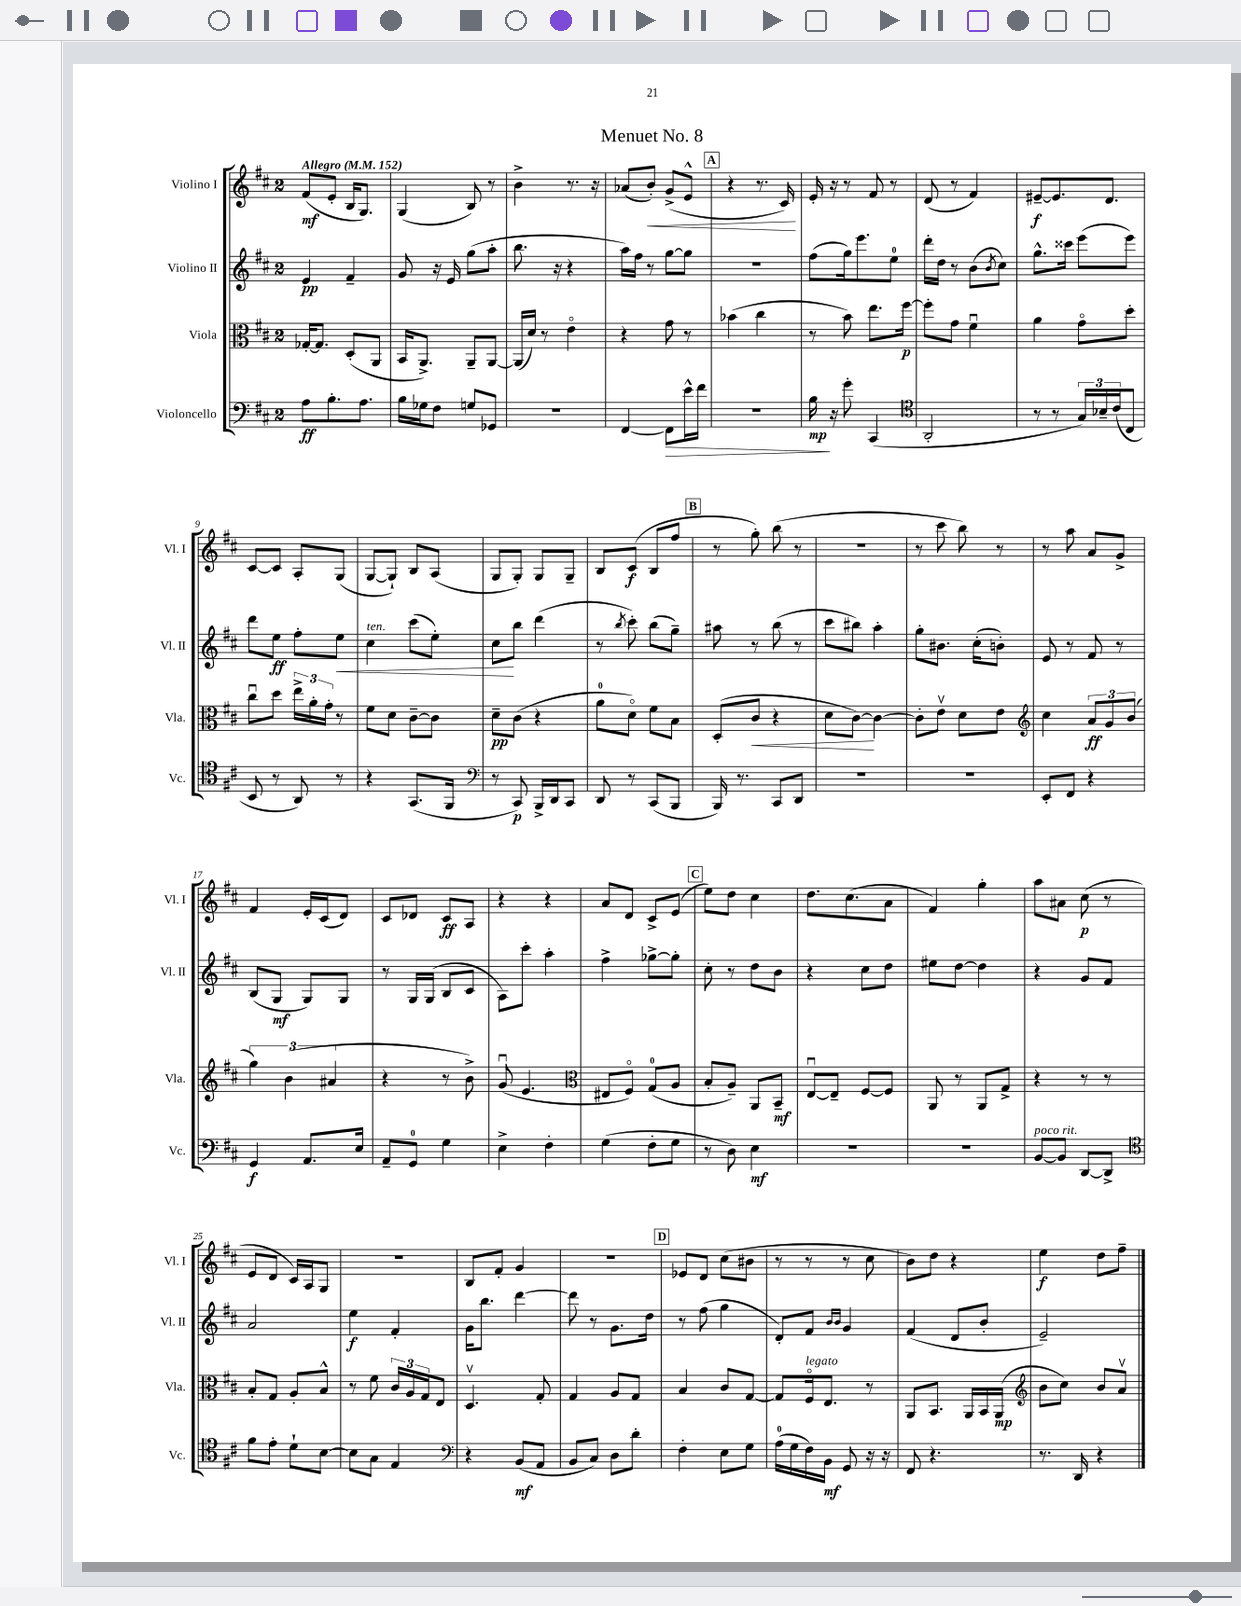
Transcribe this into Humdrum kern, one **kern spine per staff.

**kern	**dynam	**kern	**dynam	**kern	**dynam	**kern	**dynam
*part4	*part4	*part3	*part3	*part2	*part2	*part1	*part1
*staff4	*staff4	*staff3	*staff3	*staff2	*staff2	*staff1	*staff1
*I"Violoncello	*	*I"Viola	*	*I"Violino II	*	*I"Violino I	*
*I'Vc.	*	*I'Vla.	*	*I'Vl. II	*	*I'Vl. I	*
*clefF4	*	*clefC3	*	*clefG2	*	*clefG2	*
*k[f#c#]	*	*k[f#c#]	*	*k[f#c#]	*	*k[f#c#]	*
*M2/4	*	*M2/4	*	*M2/4	*	*M2/4	*
*MM152	*	*MM152	*	*MM152	*	*MM152	*
=1	=1	=1	=1	=1	=1	=1	=1
!	!	!	!	!	!	!LO:TX:a:B:t=Allegro	!
8A\L	ff	[16G-X'/KL	.	4e/	pp	(8f#/L	mf
.	.	8.G-/J]	.	.	.	.	.
8.B'\	.	.	.	.	.	8e'/J	.
.	.	(8D'/L	.	4f#~/	.	16B/KL	.
8.A\J	.	.	.	.	.	8.G/J)	.
.	.	8AA/J	.	.	.	.	.
=2	=2	=2	=2	=2	=2	=2	=2
16B\LL	.	16BB/KL	.	8g/	.	(4G/	.
16G-X\J	.	8.AA^/J)	.	.	.	.	.
8F#\J	.	.	.	16r	.	.	.
.	.	.	.	16e/	.	.	.
8Gn/L	.	8AA~/L	.	(8gg\L	.	8B/)	.
8GG-X/J	.	[8AA/J	.	8aa'\J	.	8r	.
=3	=3	=3	=3	=3	=3	=3	=3
2r	.	(16AA/LL]	.	8.bb\	.	4b^\	.
.	.	16d/JJ)	.	.	.	.	.
.	.	8r	.	.	.	.	.
.	.	.	.	16r	.	.	.
.	.	4e\	.	4r	.	8.r	.
.	.	.	.	.	.	16r	.
=4	=4	=4	=4	=4	=4	=4	=4
[4FF#/	.	4r	.	16aa\LL)	.	(8a-X/L	.
.	.	.	.	16ff#\JJ	.	.	.
!	!	!	!	!	!	!	!LO:HP:b
.	.	.	.	8r	.	8b'/J)	<
!	!LO:HP:b	!	!	!	!	!	!
8FF#\L]	>	8g\	.	[8gg\L	.	(8g^/L	.
16e^^\L	.	8r	.	8gg\J]	.	8e^^/J	.
16f#\JJ	.	.	.	.	.	.	.
!!LO:REH:place=s1:t=A
=5	=5	=5	=5	=5	=5	=5	=5
2r	.	(4b-X\	.	2r	.	4r	.
.	.	4cc#\	.	.	.	8.r	.
.	.	.	.	.	.	16c#/)	.
.	.	.	.	.	.	.	[
=6	=6	=6	=6	=6	=6	=6	=6
16B\	mp	8r	.	(8ff#\L	.	16e'/	.
16r	]	.	.	.	.	16r	.
8g'\	.	8b\)	.	16gg\k)	.	8r	.
.	.	.	.	8.eee\	.	.	.
(4CC#/	.	8.ee\L	.	.	.	8f#/	.
.	.	.	.	8ee\J	.	8r	.
.	.	[16ff#\Jk	p	.	.	.	.
=7	=7	=7	=7	=7	=7	=7	=7
*clefC4	*	*	*	*	*	*	*
2AA'/	.	8ff#'\L]	.	16ddd'\LL	.	(8d/	.
.	.	.	.	16dd\JJ	.	.	.
.	.	8g\J	.	8r	.	8r	.
.	.	4f#u\	.	(8b\L	.	4f#/)	.
.	.	.	.	8qb/	.	.	.
.	.	.	.	8cc#\J)	.	.	.
=8	=8	=8	=8	=8	=8	=8	=8
8r	.	4a\	.	8.gg^^\L	.	[8e#X~/L	f
8r	.	.	.	.	.	8.e#/]	.
.	.	.	.	16ccc##X\Jk	.	.	.
24G/LL)	.	8g\L	.	(8eee\L	.	.	.
24B-X~/	.	.	.	.	.	.	.
.	.	.	.	.	.	8.d/J	.
(24c#/J	.	.	.	.	.	.	.
8C#/J	.	8dd'\J	.	8eee\J)	.	.	.
!!LO:LB:g=z
=9	=9	=9	=9	=9	=9	=9	=9
8BB/	.	8cc#u\L	.	8ddd\L	.	[8c#/L	.
8r	.	8dd\J	.	8ee\J	ff	8c#/J]	.
8AA/)	.	24ee^\LL	.	8ff#'\L	.	8A'/L	.
.	.	24a'\	.	.	.	.	.
.	.	24g'\JJ	.	.	.	.	.
!	!	!	!	!	!LO:HP:b	!	!
8r	.	8r	.	8ee\J	<	(8G/J	.
=10	=10	=10	=10	=10	=10	=10	=10
!	!	!	!	!LO:TX:a:i:t=ten.	!	!	!
4r	.	8f#\L	.	4cc#\	.	[8G/L	.
.	.	8d\J	.	.	.	8G`/J])	.
(8.GG/L	.	[8c#~\L	.	(8ccc#\L	.	8B/L	.
.	.	8c#\J]	.	8ee'\J)	.	(8A/J	.
16FF#/Jk	.	.	.	.	.	.	.
=11	=11	=11	=11	=11	=11	=11	=11
*clefF4	*	*	*	*	*	*	*
8r	.	8d~\L	pp	8cc#\L	.	8G/L	.
8CC#/)	p	(8c#\J	.	8bb\J	[	8G'/J)	.
16BBB^/LL	.	4r	.	(4ddd\	.	8G/L	.
16DD/J	.	.	.	.	.	.	.
8CC#/J	.	.	.	.	.	8G~/J	.
=12	=12	=12	=12	=12	=12	=12	=12
8DD/	.	8a\L	.	8r	.	8B/L	.
.	.	.	.	8qbb/	.	.	.
8r	.	8d\J)	.	8ccc#'\)	.	(8c#/J	f
(8CC#/L	.	8f#\L	.	(8bb\L	.	8B/L	.
8BBB/J	.	8B\J	.	8gg~\J)	.	8ff#/J	.
!!LO:REH:place=s1:t=B
=13	=13	=13	=13	=13	=13	=13	=13
16BBB/)	.	(8D'/L	.	8aa#X\	.	8r	.
8.r	.	.	.	.	.	.	.
!	!	!	!LO:HP:b	!	!	!	!
.	.	8c#/J	<	8r	.	8gg'\)	.
8CC#/L	.	4r	.	(8bb\	.	(8bb\	.
8DD/J	.	.	.	8r	.	8r	.
=14	=14	=14	=14	=14	=14	=14	=14
2r	.	8d\L	.	8ccc#\L	.	2r	.
.	.	[8c#\J)	.	8bb#X\J)	.	.	.
.	.	4c#\_	[	4aa'\	.	.	.
=15	=15	=15	=15	=15	=15	=15	=15
2r	.	8c#'\L]	.	8gg'\L	.	8r	.
.	.	8ev\J	.	8.b#X\J	.	8ccc#\	.
.	.	8d\L	.	.	.	8bb\)	.
.	.	.	.	(16cc#'\KL	.	.	.
.	.	8e\J	.	8bn'\J)	.	8r	.
=16	=16	=16	=16	=16	=16	=16	=16
*	*	*clefG2	*	*	*	*	*
8EE'/L	.	4cc#\	.	8e/	.	8r	.
8FF#/J	.	.	.	8r	.	8aa\	.
4r	.	12a/L	ff	8f#/	.	8a/L	.
.	.	12g/	.	.	.	.	.
.	.	.	.	8r	.	8g^/J	.
.	.	(12b/J	.	.	.	.	.
!!LO:LB:g=z
=17	=17	=17	=17	=17	=17	=17	=17
4GG/	f	6gg\)	.	(8B/L	.	4f#/	.
.	.	.	.	8G/J	mf	.	.
.	.	(6b\	.	.	.	.	.
8.AA/L	.	.	.	8G/L)	.	16e'/LL	.
.	.	.	.	.	.	(16c#/J	.
.	.	6a#X/	.	.	.	.	.
.	.	.	.	8G/J	.	8d/J)	.
16E/Jk	.	.	.	.	.	.	.
=18	=18	=18	=18	=18	=18	=18	=18
8AA~/L	.	4r	.	8r	.	8c#/L	.
8GG/J	.	.	.	16G/LL	.	8d-X/J	.
.	.	.	.	(16G/JJ	.	.	.
4G\	.	8r	.	8B/L	.	8c#/L	ff
.	.	8b^\)	.	8c#/J	.	8A/J	.
=19	=19	=19	=19	=19	=19	=19	=19
4E^\	.	(8gu/	.	8A\L)	.	4r	.
.	.	4.e/	.	8ccc#'\J	.	.	.
4F#'\	.	.	.	4aa'\	.	4r	.
=20	=20	=20	=20	=20	=20	=20	=20
*	*	*clefC3	*	*	*	*	*
(4G\	.	8E#X/L	.	4ff#^\	.	8a/L	.
.	.	8F#/J)	.	.	.	8d/J	.
8F#'\L	.	(8G/L	.	[8gg-X^\L	.	8c#^/L	.
8G\J	.	8A/J	.	8gg-'\J]	.	(8e/J	.
!!LO:REH:place=s1:t=C
=21	=21	=21	=21	=21	=21	=21	=21
8r	.	8B'/L	.	8cc#'\	.	8ee\L)	.
8D\)	.	8A~/J)	.	8r	.	8dd\J	.
4E\	mf	8AA/L	.	8dd\L	.	4cc#\	.
.	.	8BB~/J	mf	8b\J	.	.	.
=22	=22	=22	=22	=22	=22	=22	=22
2r	.	[8Eu/L	.	4r	.	8.dd\L	.
.	.	8E~/J]	.	.	.	.	.
.	.	.	.	.	.	(8.cc#\	.
.	.	[8F#/L	.	8cc#\L	.	.	.
.	.	8F#/J]	.	8dd\J	.	8a\J	.
=23	=23	=23	=23	=23	=23	=23	=23
2r	.	8AA/	.	8ee#X\L	.	4f#/)	.
.	.	8r	.	[8dd\J	.	.	.
.	.	8AA/L	.	4dd\]	.	4gg'\	.
.	.	8G^/J	.	.	.	.	.
=24	=24	=24	=24	=24	=24	=24	=24
!LO:TX:a:i:t=poco rit.	!	!	!	!	!	!	!
[8BB/L	.	4r	.	4r	.	8aa\L	.
8BB/J]	.	.	.	.	.	8a#X\J	.
[8DD/L	.	8r	.	8g/L	.	(8cc#\	p
8DD^/J]	.	8r	.	8f#/J	.	8r	.
!!LO:LB:g=z
=25	=25	=25	=25	=25	=25	=25	=25
*clefC4	*	*	*	*	*	*	*
8f#\L	.	8B'/L	.	2a/	.	8e/L	.
8e'\J	.	8G/J	.	.	.	8d/J	.
8d`\L	.	8A'/L	.	.	.	16c#/LL)	.
.	.	.	.	.	.	16A/J	.
[8B\J	.	8B^^/J	.	.	.	8G/J	.
=26	=26	=26	=26	=26	=26	=26	=26
8B\L]	.	8r	.	4ee\	f	2r	.
8G\J	.	8f#\	.	.	.	.	.
4E/	.	24c#/LL	.	4f#'/	.	.	.
.	.	24A/	.	.	.	.	.
.	.	24G/J	.	.	.	.	.
.	.	8E/J	.	.	.	.	.
=27	=27	=27	=27	=27	=27	=27	=27
*clefF4	*	*	*	*	*	*	*
4r	.	4.Dv/	.	16g\KL	.	8B/L	.
.	.	.	.	8.bb\J	.	.	.
.	.	.	.	.	.	8f#'/J	.
(8BB/L	mf	.	.	[4ddd\	.	4g/	.
8AA/J	.	8G'/	.	.	.	.	.
=28	=28	=28	=28	=28	=28	=28	=28
8BB/L	.	4G/	.	8ddd\]	.	2r	.
8C#/J)	.	.	.	8r	.	.	.
8D\L	.	8A/L	.	8.g\L	.	.	.
8d'\J	.	8G/J	.	.	.	.	.
.	.	.	.	16dd\Jk	.	.	.
!!LO:REH:place=s1:t=D
=29	=29	=29	=29	=29	=29	=29	=29
4F#'\	.	4B/	.	8r	.	8e-X/L	.
.	.	.	.	(8ff#\	.	8d/J	.
8E\L	.	8c#/L	.	4gg\	.	(8cc#\L	.
8G\J	.	[8G/J	.	.	.	8b#X\J	.
=30	=30	=30	=30	=30	=30	=30	=30
(16A\LL	.	8G/L]	.	8d'/L)	.	8r	.
16G\	.	.	.	.	.	.	.
!	!	!LO:TX:a:i:t=legato	!	!	!	!	!
16F#\)	.	16F#/k	.	8f#/J	.	8r	.
16BB\JJ	mf	8.E/J	.	.	.	.	.
.	.	.	.	16qqb/LL	.	.	.
.	.	.	.	16qqb/JJ	.	.	.
8GG/	.	.	.	4g/	.	8r	.
16r	.	8r	.	.	.	8cc#\	.
16r	.	.	.	.	.	.	.
=31	=31	=31	=31	=31	=31	=31	=31
8FF#/	.	8AA/L	.	(4f#/	.	8b\L)	.
4.r	.	8.BB/J	.	.	.	8dd\J	.
.	.	.	.	8d/L	.	4r	.
.	.	16AA/LL	.	.	.	.	.
.	.	16BB/	.	8b'/J	.	.	.
.	.	(16AA/JJ	mp	.	.	.	.
=32	=32	=32	=32	=32	=32	=32	=32
*	*	*clefG2	*	*	*	*	*
8.r	.	8b\L	.	2e~/)	.	4ee\	f
.	.	8cc#\J)	.	.	.	.	.
16DD/	.	.	.	.	.	.	.
4r	.	8b/L	.	.	.	8dd\L	.
.	.	8av/J	.	.	.	8ff#~\J	.
==	==	==	==	==	==	==	==
*-	*-	*-	*-	*-	*-	*-	*-
